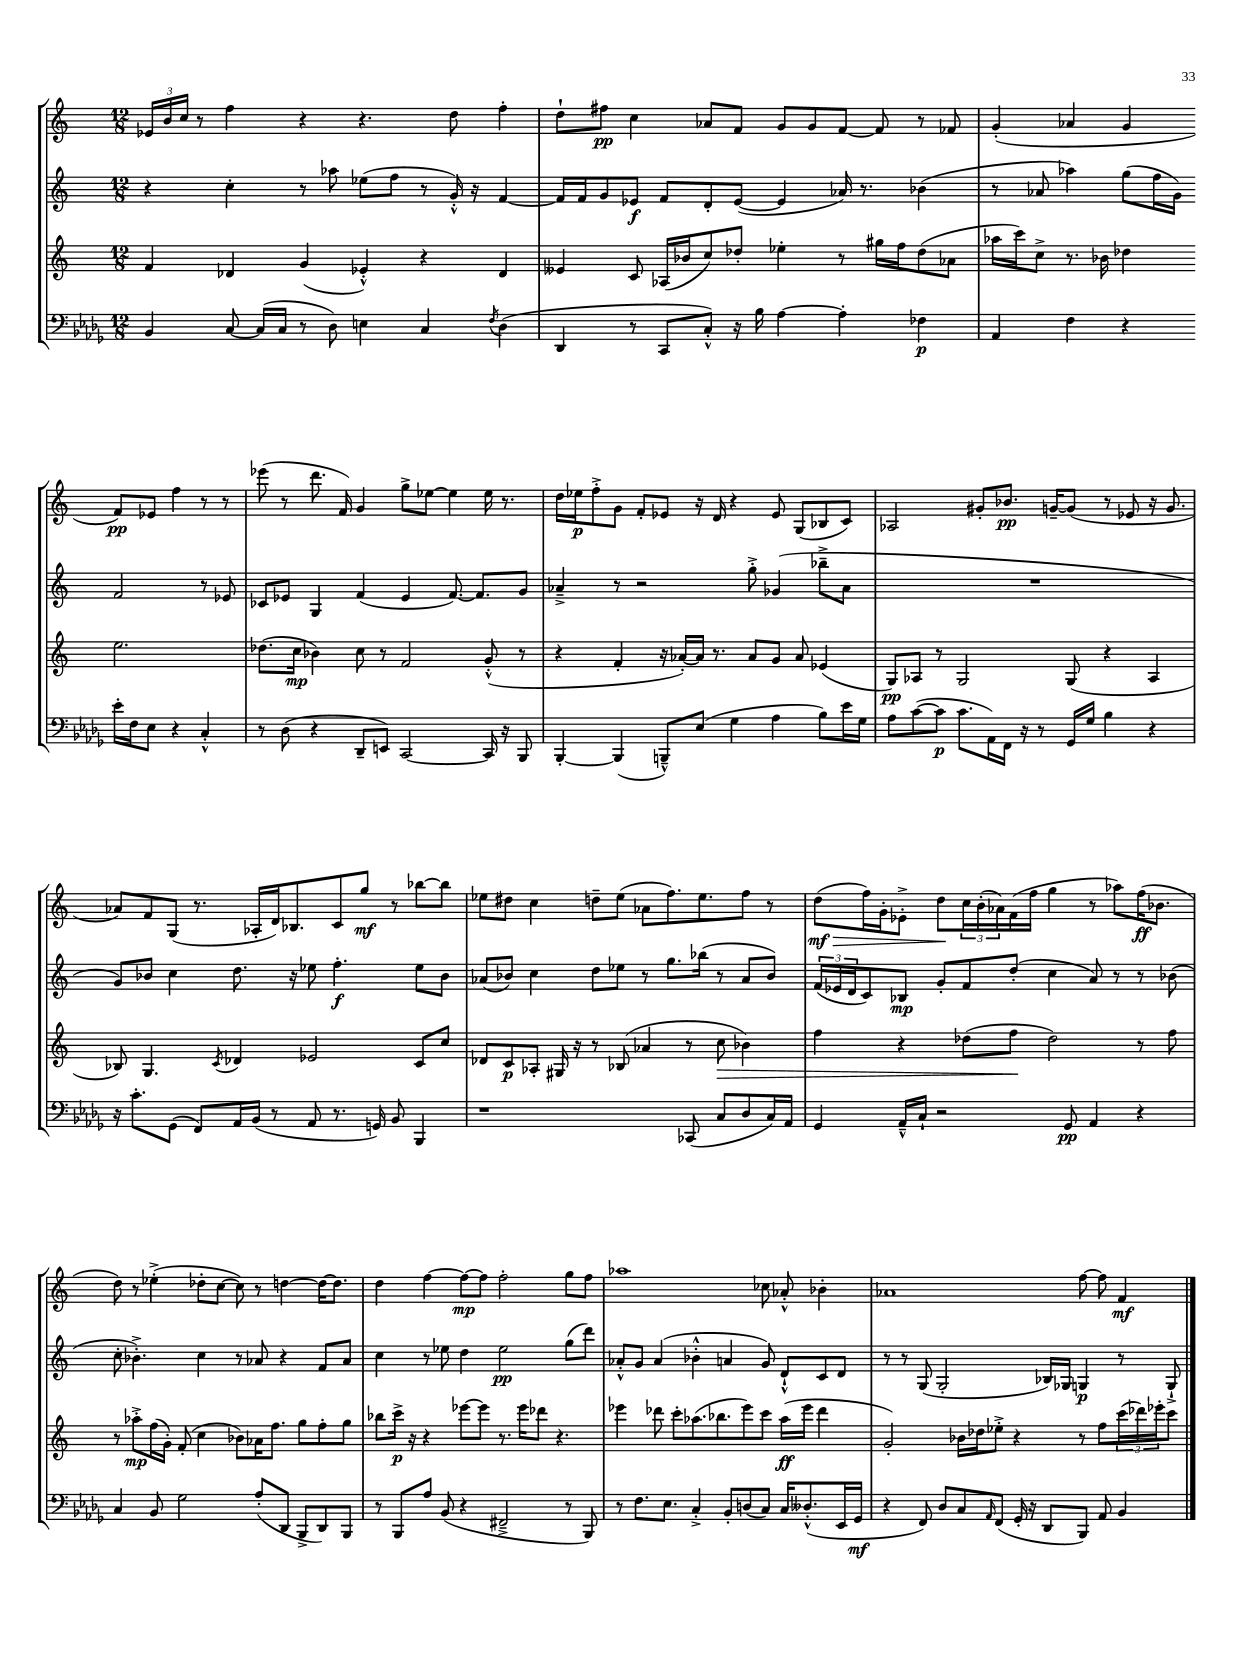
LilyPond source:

<<
\new StaffGroup <<
\new Staff = "s0" {
    \clef treble \key c \major \numericTimeSignature \time 12/8
    \tuplet 3/2 { ees'16 b'16 c''16 } r8 f''4 r4 r4. d''8 f''4-. |
    d''8-! fis''8\pp c''4 aes'8 f'8 g'8 g'8 f'8~ f'8 r8 fes'8 |
    g'4-.( aes'4 g'4 f'8\pp) ees'8 f''4 r8 r8 |
    ees'''8( r8 d'''8. f'16) g'4 g''8-> ees''8~ ees''4 ees''16 r8. |
    d''16 ees''16\p f''8-.-> g'8 f'8-. ees'8 r16 d'16 r4 ees'8 g8( bes8 c'8) |
    aes2 gis'8-. bes'8.\pp g'16~-- g'8( r8 ees'8 r16 g'8. |
    aes'8) f'8 g8( r8. aes16-. d'16) bes8. c'8 g''8\mf r8 bes''8~ bes''8 |
    ees''8 dis''8 c''4 d''8-- ees''8( aes'8 f''8.) ees''8. f''8 r8 |
    d''8\mf\>( f''16) g'16-. ees'8-.-> d''8\! \tuplet 3/2 { c''16 b'16-.( aes'16) } f'16( f''16 g''4 r8 aes''8) f''16\ff( bes'8. |
    d''8) r8 ees''4-.->( des''8-. c''8~ c''8) r8 d''4~ d''16~ d''8. |
    d''4 f''4~ f''8~\mp f''8 f''2-. g''8 f''8 |
    aes''1 ces''8 aes'8-.-^ bes'4-. |
    aes'1 f''8~ f''8 f'4\mf \bar "|." |
}
\new Staff = "s1" {
    \clef treble \key c \major \numericTimeSignature \time 12/8
    r4 c''4-. r8 aes''8 ees''8( f''8 r8 g'16-.-^) r16 f'4~ |
    f'16 f'16 g'8 ees'8\f f'8 d'8-. ees'8~( ees'4 aes'16) r8. bes'4( |
    r8 aes'8 aes''4) g''8( f''16 g'16) f'2 r8 ees'8 |
    ces'8 ees'8 g4 f'4( ees'4 f'8.~) f'8. g'8 |
    aes'4---> r8 r2 g''8-.-> ges'4( bes''8---> aes'8 |
    R1. |
    g'8) bes'8 c''4 d''8. r16 ees''8 f''4.-.\f ees''8 bes'8 |
    aes'8( bes'8) c''4 d''8 ees''8 r8 g''8. bes''16( r8 aes'8 bes'8) |
    \tuplet 3/2 { f'16( ees'16 d'16 } c'8) bes8\mp g'8-. f'8 d''8-.( c''4 a'8) r8 r8 bes'8( |
    c''8-. bes'4.-.->) c''4 r8 aes'8 r4 f'8 aes'8 |
    c''4 r8 ees''8 d''4 ees''2\pp g''8( d'''8) |
    aes'8-.-^ g'8 aes'4( bes'4-.-^ a'4 g'8) d'8-!-^ c'8 d'8 |
    r8 r8 g8( g2-. bes16) ges16 g4\p r8 g8-!-> \bar "|." |
}
\new Staff = "s2" {
    \clef treble \key c \major \numericTimeSignature \time 12/8
    f'4 des'4 g'4( ees'4-.-^) r4 des'4 |
    eeses'4 c'8 aes16( bes'16 c''8) des''8-. ees''4-. r8 gis''16 f''16 des''8( aes'8 |
    aes''16 c'''16) c''8-> r8. bes'16 des''4 e''2. |
    des''8.( c''16\mp bes'4) c''8 r8 f'2 g'8-.-^( r8 |
    r4 f'4-. r16 aes'16~-.) aes'16 r8. aes'8 g'8 aes'8 ees'4( |
    g8\pp) aes8 r8 g2 g8( r4 aes4 |
    bes8) g4. \acciaccatura { c'8 } des'4 ees'2 c'8 c''8 |
    des'8 c'8\p aes8-. gis16 r16 r8 bes8( aes'4 r8 c''8\> bes'4) |
    f''4 r4 des''8( f''8\! des''2) r8 f''8 |
    r8 aes''8-.->\mp f''16( g'16-.) f'8-.( c''4 bes'8) aes'16 f''8. g''8 f''8-. g''8 |
    bes''8 c'''16->\p r16 r4 ees'''8~ ees'''8 r8. ees'''16 des'''8 r4. |
    ees'''4 des'''8 c'''8-. aes''8.( bes''8. ees'''8) c'''8 aes''16\ff( ees'''16 des'''4 |
    g'2-.) bes'16 des''16 ees''8-.-> r4 r8 f''8 \tuplet 3/2 { c'''16( des'''16) ees'''16-. } c'''8 \bar "|." |
}
\new Staff = "s3" {
    \clef bass \key des \major \numericTimeSignature \time 12/8
    bes,4 c8~ c16( c16 r8 des8) e4 c4 \acciaccatura { f8 } des4( |
    des,4 r8 c,8 c8-.-^) r16 bes16 aes4~ aes4-. fes4\p |
    aes,4 f4 r4 ees'16-. f16 ees8 r4 c4-.-^ |
    r8 des8( r4 des,8-- e,8) c,2~ c,16 r16 bes,,8 |
    bes,,4~-. bes,,4( b,,8---^) ees8( ges4 aes4 bes8) ees'16 ges16 |
    aes8 c'8~( c'8\p c'8. aes,16) f,16 r16 r8 ges,16 ges16 bes4 r4 |
    r16 c'8.-. ges,8( f,8) aes,16 bes,16( r8 aes,8 r8. g,16) bes,8 bes,,4 |
    r1 ces,8( c8 des8 c16) aes,16 |
    ges,4 aes,16---^ c16-! r2 ges,8\pp aes,4 r4 |
    c4 bes,8 ges2 aes8-.( des,8 bes,,8-> des,8) bes,,8 |
    r8 bes,,8 aes8 bes,8( r4 fis,2---> r8 bes,,8) |
    r8 f8. ees8. c4-.-> bes,8-. d8( c8) c16 deses8.-.-^( ees,16 ges,16\mf |
    r4 f,8) des8 c8 \grace { aes,16 } f,8( ges,16-. r16 des,8 bes,,8) aes,8 bes,4 \bar "|." |
}
>>
>>
\layout { \context { \Score \remove "Bar_number_engraver" } }
